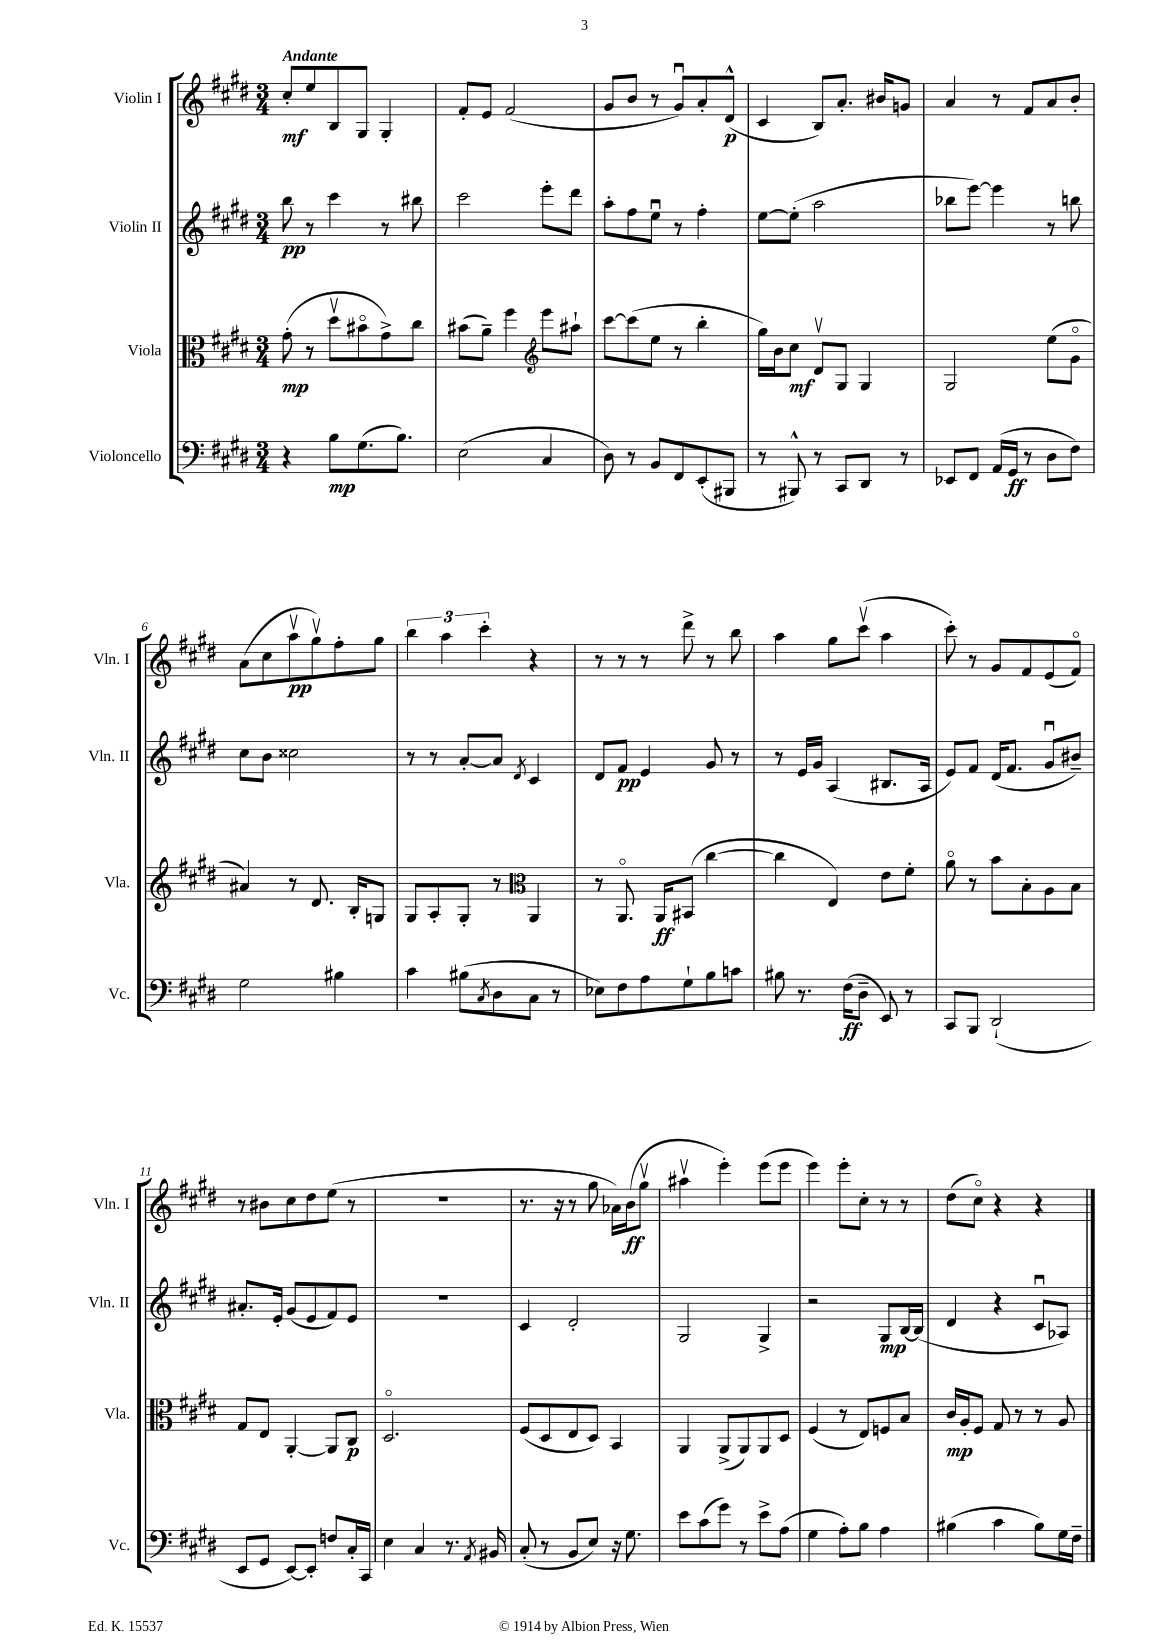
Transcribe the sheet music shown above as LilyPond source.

<<
\new StaffGroup <<
\new Staff = "s0" \with { instrumentName = "Violin I" shortInstrumentName = "Vln. I" } {
    \clef treble \key e \major \numericTimeSignature \time 3/4 \tempo "Andante"
    cis''8-.\mf e''8 b8 gis8 gis4-. |
    fis'8-. e'8 fis'2( |
    gis'8 b'8 r8 gis'8\downbow) a'8-. dis'8-^\p( |
    cis'4 b8) a'8.-. bis'16 g'8 |
    a'4 r8 fis'8 a'8 b'8-. |
    a'8( cis''8 a''8\upbow\pp gis''8\upbow) fis''8-. gis''8 |
    \tuplet 3/2 { b''4 a''4 cis'''4-. } r4 |
    r8 r8 r8 dis'''8-> r8 b''8 |
    a''4 gis''8 cis'''8\upbow( a''4 |
    cis'''8-.) r8 gis'8 fis'8 e'8( fis'8\flageolet) |
    r8 bis'8 cis''8 dis''8 e''8( r8 |
    R2. |
    r8. r16 r8 gis''8 aes'16) b'16\ff( gis''8\upbow |
    ais''4\upbow e'''4-.) e'''8( e'''8 |
    e'''4) e'''8-. cis''8-. r8 r8 |
    dis''8( cis''8\flageolet) r4 r4 \bar "|." |
}
\new Staff = "s1" \with { instrumentName = "Violin II" shortInstrumentName = "Vln. II" } {
    \clef treble \key e \major \numericTimeSignature \time 3/4
    b''8\pp r8 cis'''4 r8 bis''8 |
    cis'''2 e'''8-. dis'''8 |
    a''8-. fis''8 e''8\downbow r8 fis''4-. |
    e''8~ e''8-.( a''2 |
    bes''8 e'''8~) e'''4 r8 b''8 |
    cis''8 b'8 cisis''2 |
    r8 r8 a'8~-. a'8 \acciaccatura { dis'8 } cis'4 |
    dis'8 fis'8\pp e'4 gis'8 r8 |
    r8 e'16 gis'16 a4( bis8. a16 |
    e'8) fis'8 dis'16( fis'8. gis'8\downbow bis'8--) |
    ais'8.-. e'16-. gis'8( e'8 fis'8) e'8 |
    R2. |
    cis'4 dis'2-. |
    gis2 gis4-> |
    r2 gis8\mp b16~ b16( |
    dis'4 r4 cis'8\downbow aes8) \bar "|." |
}
\new Staff = "s2" \with { instrumentName = "Viola" shortInstrumentName = "Vla." } {
    \clef alto \key e \major \numericTimeSignature \time 3/4
    gis'8-.\mp( r8 dis''8\upbow bis'8\flageolet gis'8->) cis''8 |
    bis'8( a'8--) fis''4 \clef treble e'''8 ais''8-! |
    cis'''8~ cis'''8( e''8 r8 b''4-. |
    gis''16) b'16 cis''8\mf dis'8\upbow gis8 gis4 |
    gis2 e''8( gis'8\flageolet |
    ais'4) r8 dis'8. b16-. g8 |
    gis8 a8-. gis8-. r8 \clef alto a,4 |
    r8 a,8.\flageolet a,16\ff bis,8( cis''4~ |
    cis''4 e4) e'8 fis'8-. |
    a'8\flageolet r8 b'8 b8-. a8 b8 |
    gis8 e8 a,4~-. a,8 cis8\p |
    dis2.\flageolet |
    fis8( dis8 e8 dis8) b,4 |
    a,4 a,8->( a,8) a,8 dis8 |
    fis4( r8 e8) f8 b8 |
    cis'16\mp a16-. fis8 gis8 r8 r8 a8 \bar "|." |
}
\new Staff = "s3" \with { instrumentName = "Violoncello" shortInstrumentName = "Vc." } {
    \clef bass \key e \major \numericTimeSignature \time 3/4
    r4 b8\mp gis8.( b8.) |
    e2( cis4 |
    dis8) r8 b,8 fis,8 e,8-.( bis,,8 |
    r8 bis,,8-^) r8 cis,8 dis,8 r8 |
    ees,8 fis,8 a,16( gis,16\ff r8 dis8 fis8) |
    gis2 bis4 |
    cis'4 bis8( \acciaccatura { cis8 } dis8 cis8 r8 |
    ees8) fis8 a8 gis8-! b8 c'8 |
    bis8 r8. fis16\ff( dis8-- e,8) r8 |
    cis,8 b,,8 dis,2-!( |
    e,8 gis,8 e,8~) e,8-. f8 cis16-. cis,16 |
    e4 cis4 r8. \acciaccatura { a,8 } bis,16 |
    cis8-.( r8 b,8 e8) r16 gis8. |
    e'8 cis'8( gis'8) r8 e'8-> a8( |
    gis4 a8-.) b8 a4 |
    bis4( cis'4 bis8) gis16 fis16-- \bar "|." |
}
>>
>>
